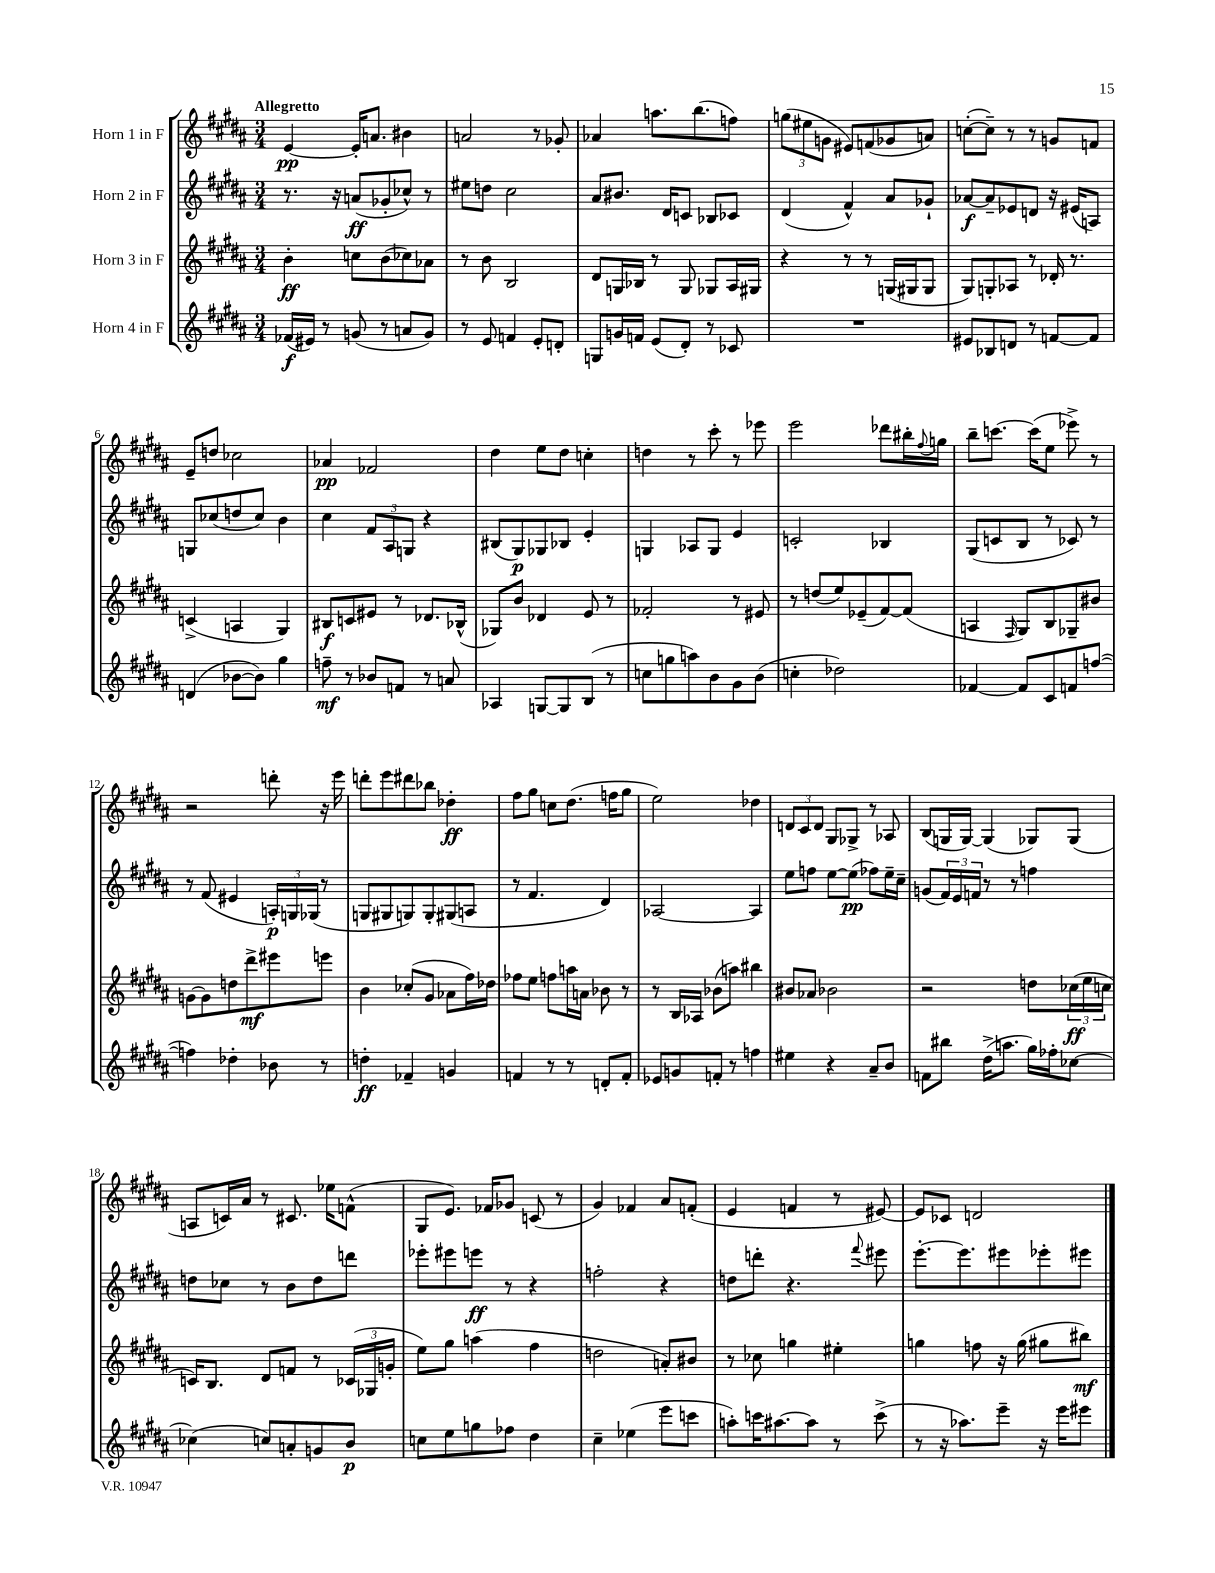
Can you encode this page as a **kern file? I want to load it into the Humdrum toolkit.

**kern	**dynam	**kern	**dynam	**kern	**dynam	**kern	**dynam
*part4	*part4	*part3	*part3	*part2	*part2	*part1	*part1
*staff4	*staff4	*staff3	*staff3	*staff2	*staff2	*staff1	*staff1
*I"Horn 4 in F	*	*I"Horn 3 in F	*	*I"Horn 2 in F	*	*I"Horn 1 in F	*
*clefG2	*	*clefG2	*	*clefG2	*	*clefG2	*
*k[f#c#g#d#a#]	*	*k[f#c#g#d#a#]	*	*k[f#c#g#d#a#]	*	*k[f#c#g#d#a#]	*
*M3/4	*	*M3/4	*	*M3/4	*	*M3/4	*
=1	=1	=1	=1	=1	=1	=1	=1
!	!	!	!	!	!	!LO:TX:a:B:t=Allegretto	!
(16f-X/LL	f	4b'\	ff	8.r	.	[4e/	pp
16e#X/JJ)	.	.	.	.	.	.	.
8r	.	.	.	.	.	.	.
.	.	.	.	16r	.	.	.
(8gn/	.	8ccn\L	.	(8an/L	ff	16e'/KL]	.
.	.	.	.	.	.	8.an/J	.
8r	.	(8b\	.	8g-X'/	.	.	.
8an/L	.	8cc-X\)	.	8cc-X^^/J)	.	4b#X\	.
8g/J)	.	8a-X\J	.	8r	.	.	.
=2	=2	=2	=2	=2	=2	=2	=2
8r	.	8r	.	8ee#X\L	.	2an/	.
8e/	.	8b\	.	8ddn\J	.	.	.
4fn/	.	2B/	.	2cc#\	.	.	.
8e'/L	.	.	.	.	.	8r	.
8dn'/J	.	.	.	.	.	8g-X'/	.
=3	=3	=3	=3	=3	=3	=3	=3
8Gn/L	.	8d#/L	.	8a#/L	.	4a-X/	.
16gn/L	.	16Gn/L	.	8.b#X/J	.	.	.
16fn/JJ	.	16B-X/JJ	.	.	.	.	.
(8e/L	.	8r	.	.	.	8.aan\L	.
.	.	.	.	16d#/KL	.	.	.
8d#'/J)	.	8G/	.	8cn/J	.	.	.
.	.	.	.	.	.	(8.bb\	.
8r	.	8G-X/L	.	8B-X/L	.	.	.
8c-X/	.	16A#/L	.	8c-X/J	.	8ffn\J)	.
.	.	16G#X/JJ	.	.	.	.	.
=4	=4	=4	=4	=4	=4	=4	=4
2.r	.	4r	.	(4d#/	.	(12ggn\L	.
.	.	.	.	.	.	12ee#X\	.
.	.	.	.	.	.	12gn\J	.
.	.	8r	.	4f#^^/)	.	8e#X/L)	.
.	.	8r	.	.	.	(8fn/	.
.	.	(16Gn/LL	.	8a#/L	.	8g-X/	.
.	.	16G#X/J	.	.	.	.	.
.	.	8G#/J	.	8g-X`/J	.	8an/J)	.
=5	=5	=5	=5	=5	=5	=5	=5
8e#X/L	.	8G#/L)	.	[8a-X/L	f	([8ccn'\L	.
8B-X/	.	8Gn'/	.	8a-~/]	.	8cc~\J])	.
8dn/J	.	8A-X/J	.	8e-X/	.	8r	.
8r	.	8r	.	8dn/J	.	8r	.
[8fn/L	.	16d-X'/	.	16r	.	8gn/L	.
.	.	8.r	.	(16e#X/KL	.	.	.
8f/J]	.	.	.	8An/J)	.	8fn/J	.
!!LO:LB:g=z
=6	=6	=6	=6	=6	=6	=6	=6
(4dn/	.	(4cn^/	.	8Gn/L	.	8e~/L	.
.	.	.	.	(8cc-X/	.	8ddn/J	.
[8b-X\L	.	4An/	.	8ddn/	.	2cc-X\	.
8b-\J])	.	.	.	8cc-/J)	.	.	.
4gg#\	.	4G#/)	.	4b\	.	.	.
=7	=7	=7	=7	=7	=7	=7	=7
8ffn~\	mf	8B#X/L	f	4cc#\	.	4a-X/	pp
8r	.	8cn/	.	.	.	.	.
8b-X/L	.	8e#X/J	.	12f#/L	.	2f-X/	.
.	.	.	.	12A#/	.	.	.
8fn/J	.	8r	.	.	.	.	.
.	.	.	.	12Gn/J	.	.	.
8r	.	8.d-X/L	.	4r	.	.	.
8an/	.	.	.	.	.	.	.
.	.	(16B-X^^/Jk	.	.	.	.	.
=8	=8	=8	=8	=8	=8	=8	=8
4A-X/	.	8G-X/L)	.	(8B#X/L	.	4dd#\	.
.	.	8b/J	.	8G#/)	p	.	.
[8Gn/L	.	4d-X/	.	8G-X/	.	8ee\L	.
8G/]	.	.	.	8B-X/J	.	8dd#\J	.
(8B/J	.	8e/	.	4e'/	.	4ccn'\	.
8r	.	8r	.	.	.	.	.
=9	=9	=9	=9	=9	=9	=9	=9
8ccn\L	.	2f-X'/	.	4Gn/	.	4ddn\	.
8ggn\	.	.	.	.	.	.	.
8aan\)	.	.	.	8A-X/L	.	8r	.
8b\	.	.	.	8G/J	.	8ccc#'\	.
8g#\	.	8r	.	4e/	.	8r	.
(8b\J	.	8e#X/	.	.	.	8eee-X\	.
=10	=10	=10	=10	=10	=10	=10	=10
4ccn'\	.	8r	.	2cn'/	.	2eee\	.
.	.	(8ddn/L	.	.	.	.	.
2dd-X\)	.	8ee/)	.	.	.	.	.
.	.	(8e-X~/	.	.	.	.	.
.	.	[8f#/)	.	4B-X/	.	8ddd-X\L	.
.	.	(8f#/J]	.	.	.	16bb#X'\L	.
.	.	.	.	.	.	8qqff#/	.
.	.	.	.	.	.	16ggn\JJ	.
=11	=11	=11	=11	=11	=11	=11	=11
[4f-X/	.	4An/	.	(8G#/L	.	8bb~\L	.
.	.	.	.	8cn/	.	[8.cccn\J	.
.	.	16qqF#/	.	.	.	.	.
8f-/L]	.	8G#/L)	.	8B/J	.	.	.
.	.	.	.	.	.	(16ccc\KL]	.
8c#/	.	8B/	.	8r	.	8ee\J	.
8fn/	.	8G-X~/	.	8c-X/)	.	8eee-X^\)	.
([8ffn/J	.	8b#X/J	.	8r	.	8r	.
!!LO:LB:g=z
=12	=12	=12	=12	=12	=12	=12	=12
4ffn\])	.	[8gn\L	.	8r	.	2r	.
.	.	8g\]	.	(8f#/	.	.	.
4dd-X'\	.	8ddn\	.	4e#X/	.	.	.
.	.	8ddd#^\	mf	.	.	.	.
8b-X\	.	8eee#X\	.	24An'/LL)	p	8dddn'\	.
.	.	.	.	24Gn/	.	.	.
.	.	.	.	(24G-X/JJ	.	.	.
8r	.	8eeen\J	.	8r	.	16r	.
.	.	.	.	.	.	16eee\	.
=13	=13	=13	=13	=13	=13	=13	=13
4ddn'\	ff	4b\	.	8Gn/L	.	8dddn'\L	.
.	.	.	.	8G#X/	.	8eee\	.
4f-X~/	.	(8cc-X'/L	.	8Gn/)	.	8ddd#X\	.
.	.	8g#/J	.	8G'/	.	8bb-X\J	.
4gn/	.	8a-X\L	.	(8G#X/	.	4dd-X'\	ff
.	.	16ff#\L)	.	8An/J	.	.	.
.	.	16dd-X\JJ	.	.	.	.	.
=14	=14	=14	=14	=14	=14	=14	=14
4fn/	.	8ff-X\L	.	8r	.	8ff#\L	.
.	.	8ee\J	.	4.f#/	.	8gg#\J	.
8r	.	8ffn\L	.	.	.	8ccn\L	.
8r	.	16aan\L	.	.	.	(8.dd#\J	.
.	.	16an\JJ	.	.	.	.	.
8dn'/L	.	8b-X\	.	4d#/)	.	.	.
.	.	.	.	.	.	16ffn\KL	.
8f'/J	.	8r	.	.	.	8gg#\J	.
=15	=15	=15	=15	=15	=15	=15	=15
8e-X/L	.	8r	.	[2A-X/	.	2ee\)	.
8gn/	.	16B/LL	.	.	.	.	.
.	.	16A-X/JJ	.	.	.	.	.
8fn'/J	.	(8b-X\L	.	.	.	.	.
8r	.	8aan\J)	.	.	.	.	.
4ffn\	.	4bb#X\	.	4A-/]	.	4dd-X\	.
=16	=16	=16	=16	=16	=16	=16	=16
4ee#X\	.	8b#X/L	.	8ee\L	.	12dn/L	.
.	.	.	.	.	.	12c#/	.
.	.	8a-X/J	.	8ffn\J	.	.	.
.	.	.	.	.	.	12d/J	.
4r	.	2b-X\	.	[8ee\L	.	8G#/L	.
.	.	.	.	(8ee\J]	pp	8G-X^/J	.
8a#~/L	.	.	.	8ff-X\L)	.	8r	.
8b/J	.	.	.	16ee~\L	.	8A-X/	.
.	.	.	.	16cc#~\JJ	.	.	.
=17	=17	=17	=17	=17	=17	=17	=17
8fn\L	.	2r	.	(8gn/L	.	(8B/L	.
8bb#X\J	.	.	.	24f#/L)	.	16Gn/L	.
.	.	.	.	24e/	.	.	.
.	.	.	.	.	.	[16G/JJ)	.
.	.	.	.	24fn/JJ	.	.	.
(16dd#^\KL	.	.	.	8r	.	(4G/]	.
8.aan\J	.	.	.	.	.	.	.
.	.	.	.	8r	.	.	.
16gg#\LL)	.	8ddn\L	.	4ffn\	.	8G-X/L)	.
16ff-X'\J	.	.	.	.	.	.	.
[8cc-X\J	.	(24cc-X\L	ff	.	.	(8G-/J	.
.	.	24ee\	.	.	.	.	.
.	.	24ccn\JJ	.	.	.	.	.
!!LO:LB:g=z
=18	=18	=18	=18	=18	=18	=18	=18
(4cc-X\]	.	16cn/KL)	.	8ddn\L	.	8An/L	.
.	.	8.B/J	.	.	.	.	.
.	.	.	.	8cc-X\J	.	16cn/L)	.
.	.	.	.	.	.	16a#/JJ	.
8ccn/L)	.	8d#/L	.	8r	.	8r	.
8an'/	.	8fn/J	.	8b\L	.	8.c#X/	.
8gn/	.	8r	.	8dd\	.	.	.
.	.	.	.	.	.	16ee-X\KL	.
8b/J	p	(24c-X/LL	.	8dddn\J	.	(8fn^^\J	.
.	.	24G-X/	.	.	.	.	.
.	.	24gn'/JJ	.	.	.	.	.
=19	=19	=19	=19	=19	=19	=19	=19
8ccn\L	.	8ee\L)	.	8eee-X'\L	.	8G#/L	.
8ee\	.	8gg#\J	.	8eee#X\	.	8.e/J)	.
8ggn\	.	(4aan\	.	8eeen\J	ff	.	.
.	.	.	.	.	.	16f-X/KL	.
8ff-X\J	.	.	.	8r	.	8g-X/J	.
4dd#\	.	4ff#\	.	4r	.	(8cn/	.
.	.	.	.	.	.	8r	.
=20	=20	=20	=20	=20	=20	=20	=20
4cc#~\	.	2ddn\	.	2ffn'\	.	4g#/)	.
(4ee-X\	.	.	.	.	.	4f-X/	.
8eee\L	.	8an'/L)	.	4r	.	8a#/L	.
8cccn\J	.	8b#X/J	.	.	.	(8fn'/J	.
=21	=21	=21	=21	=21	=21	=21	=21
8aan'\L)	.	8r	.	8ddn\L	.	4e/	.
16cccn\K	.	8cc-X\	.	8dddn'\J	.	.	.
[8.aa#X\	.	.	.	.	.	.	.
.	.	4ggn\	.	4.r	.	4fn/	.
8aa#\J]	.	.	.	.	.	.	.
8r	.	4ee#X'\	.	.	.	8r	.
.	.	.	.	8qqfff#/	.	.	.
(8ccc^\	.	.	.	8eee#X\	.	[8e#X/)	.
=22	=22	=22	=22	=22	=22	=22	=22
8r	.	4ggn\	.	[8.eee'\L	.	8e#/L]	.
16r	.	.	.	.	.	8c-X/J	.
8.aa-X\L)	.	.	.	8.eee\]	.	.	.
.	.	8ffn\	.	.	.	2dn/	.
8eee~\J	.	16r	.	8eee#X\	.	.	.
.	.	(16gg\	.	.	.	.	.
16r	.	8gg#X\L	.	8eee-X'\	.	.	.
16eee\KL	.	.	.	.	.	.	.
8eee#X\J	.	8bb#X\J)	mf	8eee#X\J	.	.	.
==	==	==	==	==	==	==	==
*-	*-	*-	*-	*-	*-	*-	*-
